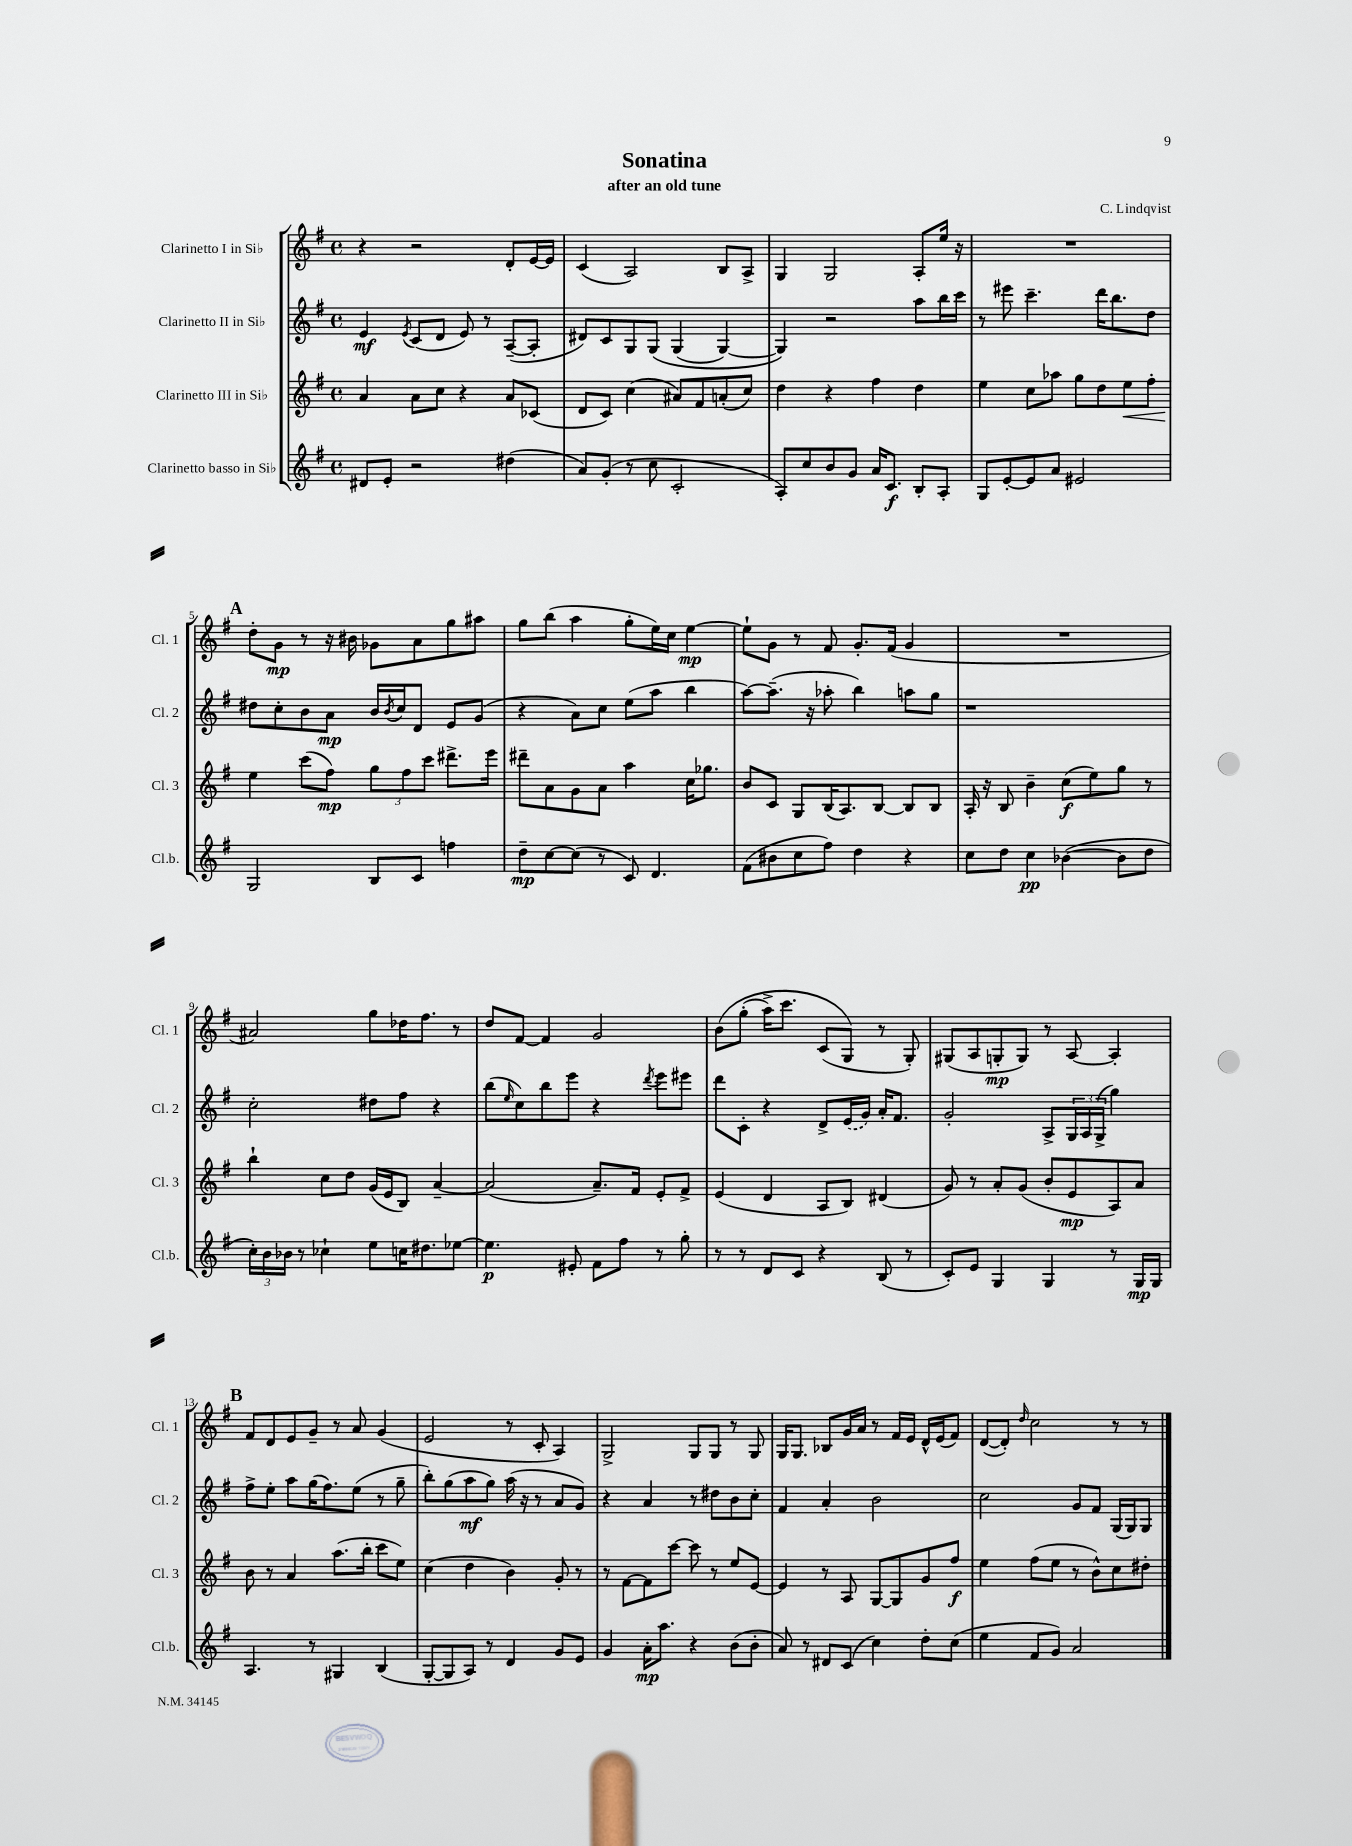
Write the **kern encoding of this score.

**kern	**dynam	**kern	**dynam	**kern	**dynam	**kern	**dynam
*part4	*part4	*part3	*part3	*part2	*part2	*part1	*part1
*staff4	*staff4	*staff3	*staff3	*staff2	*staff2	*staff1	*staff1
*I"Clarinetto basso in Si♭	*	*I"Clarinetto III in Si♭	*	*I"Clarinetto II in Si♭	*	*I"Clarinetto I in Si♭	*
*I'Cl.b.	*	*I'Cl. 3	*	*I'Cl. 2	*	*I'Cl. 1	*
*clefG2	*	*clefG2	*	*clefG2	*	*clefG2	*
*k[f#]	*	*k[f#]	*	*k[f#]	*	*k[f#]	*
*M4/4	*	*M4/4	*	*M4/4	*	*M4/4	*
*met(c)	*	*met(c)	*	*met(c)	*	*met(c)	*
=1	=1	=1	=1	=1	=1	=1	=1
8d#X/L	.	4a/	.	4e/	mf	4r	.
8e'/J	.	.	.	.	.	.	.
.	.	.	.	8qe/	.	.	.
2r	.	8a\L	.	(8c/L	.	2r	.
.	.	8cc\J	.	8d/J	.	.	.
.	.	4r	.	8e/)	.	.	.
.	.	.	.	8r	.	.	.
(4dd#X\	.	8a/L	.	([8A~/L	.	8d'/L	.
.	.	(8c-X/J	.	8A'/J]	.	[16e/L	.
.	.	.	.	.	.	16e/JJ]	.
=2	=2	=2	=2	=2	=2	=2	=2
8a/L)	.	8d/L	.	8d#X/L)	.	(4c/	.
(8g'/J	.	8c/J)	.	8c/	.	.	.
8r	.	(4cc\	.	8G/	.	2A/)	.
8cc\	.	.	.	(8G/J	.	.	.
2c'/	.	8a#X/L)	.	(4G/	.	.	.
.	.	8f#/	.	.	.	.	.
.	.	(8an'/	.	[4G/)	.	8B/L	.
.	.	8cc/J)	.	.	.	8A^/J	.
=3	=3	=3	=3	=3	=3	=3	=3
8A'/L)	.	4dd\	.	4G/])	.	4G/	.
8cc/	.	.	.	.	.	.	.
8b/	.	4r	.	2r	.	2G/	.
8g/J	.	.	.	.	.	.	.
16a/KL	.	4ff#\	.	.	.	.	.
8.c/J	f	.	.	.	.	.	.
8B'/L	.	4dd\	.	8aa\L	.	8A'/L	.
8A'/J	.	.	.	16bb\L	.	16ee/Jk	.
.	.	.	.	16ccc\JJ	.	16r	.
=4	=4	=4	=4	=4	=4	=4	=4
8G/L	.	4ee\	.	8r	.	1r	.
[8e'/	.	.	.	8eee#X\	.	.	.
8e/]	.	8cc\L	.	4.ccc~\	.	.	.
8a/J	.	8aa-X\J	.	.	.	.	.
2e#X/	.	8gg\L	.	.	.	.	.
.	.	8dd\	.	16ddd\KL	.	.	.
.	.	.	.	8.bb\	.	.	.
!	!	!	!LO:HP:b	!	!	!	!
.	.	8ee\	<	.	.	.	.
.	.	8ff#'\J	.	8dd\J	.	.	.
!!LO:LB:g=z
!!LO:REH:place=s1:t=A
=5	=5	=5	=5	=5	=5	=5	=5
2G/	.	4ee\	.	8dd#X\L	.	8dd'\L	.
.	.	.	.	8cc'\	.	8g\J	mp
.	.	(8ccc\L	[	8b\	.	8r	.
.	.	8ff#\J)	mp	8a\J	mp	16r	.
.	.	.	.	.	.	16b#X\	.
8B/L	.	12gg\L	.	16b/LL	.	8g-X\L	.
.	.	.	.	8qb/	.	.	.
.	.	.	.	16cc/J	.	.	.
.	.	12ff#\	.	.	.	.	.
8c/J	.	.	.	8d/J	.	8a\	.
.	.	12ccc\J	.	.	.	.	.
4ffn\	.	8.ddd#X^\L	.	8e/L	.	8gg\	.
.	.	.	.	(8g/J	.	8aa#X\J	.
.	.	16eee\Jk	.	.	.	.	.
=6	=6	=6	=6	=6	=6	=6	=6
8dd~\L	mp	8ddd#X~\L	.	4r	.	8gg\L	.
[8cc\	.	8a\	.	.	.	(8bb\J	.
(8cc\J]	.	8g\	.	8a\L)	.	4aa\	.
8r	.	8a\J	.	8cc\J	.	.	.
8c/)	.	4aa\	.	(8ee\L	.	8gg'\L	.
4.d/	.	.	.	8aa\J	.	16ee\L)	.
.	.	.	.	.	.	16cc\JJ	.
.	.	16cc\KL	.	4bb\	.	[4ee\	mp
.	.	8.gg-X\J	.	.	.	.	.
=7	=7	=7	=7	=7	=7	=7	=7
(8f#\L	.	8b/L	.	[8aa\L)	.	8ee`\L]	.
8b#X\	.	8c/J	.	(8.aa~\J]	.	8g\J	.
8cc\	.	8G/L	.	.	.	8r	.
.	.	.	.	16r	.	.	.
8ff#\J)	.	(16B/K	.	8aa-X'\	.	8f#/	.
.	.	8.A/)	.	.	.	.	.
4dd\	.	.	.	4bb\)	.	8.g'/L	.
.	.	[8B/J	.	.	.	.	.
.	.	.	.	.	.	(16f#/Jk	.
4r	.	8B/L]	.	8aan\L	.	4g/	.
.	.	8B/J	.	8gg\J	.	.	.
=8	=8	=8	=8	=8	=8	=8	=8
8cc\L	.	16A'/	.	1r	.	1r	.
.	.	16r	.	.	.	.	.
8dd\J	.	8B/	.	.	.	.	.
4cc\	pp	4b~\	.	.	.	.	.
([4b-X\	.	(8cc\L	f	.	.	.	.
.	.	8ee\)	.	.	.	.	.
8b-\L]	.	8gg\J	.	.	.	.	.
8dd\J	.	8r	.	.	.	.	.
!!LO:LB:g=z
=9	=9	=9	=9	=9	=9	=9	=9
24cc'\LL)	.	4bb`\	.	2cc'\	.	2a#X/)	.
24b\	.	.	.	.	.	.	.
24b-X\JJ	.	.	.	.	.	.	.
8r	.	.	.	.	.	.	.
4cc-X`\	.	8cc\L	.	.	.	.	.
.	.	8dd\J	.	.	.	.	.
8ee\L	.	(16g/LL	.	8dd#X\L	.	8gg\L	.
.	.	16e/J	.	.	.	.	.
16ccn\K	.	8B/J)	.	8ff#\J	.	16dd-X\K	.
8.dd#X\	.	.	.	.	.	8.ff#\J	.
.	.	[4a~/	.	4r	.	.	.
[8ee-X\J	.	.	.	.	.	8r	.
=10	=10	=10	=10	=10	=10	=10	=10
4.ee-\]	p	(2a/]	.	(8bb\L	.	8dd/L	.
.	.	.	.	16qqee/	.	.	.
.	.	.	.	8cc\)	.	[8f#/J	.
.	.	.	.	8bb\	.	4f#/]	.
8e#X'/	.	.	.	8eee\J	.	.	.
8f#\L	.	8.a~/L)	.	4r	.	2g/	.
8ff#\J	.	.	.	.	.	.	.
.	.	16f#/Jk	.	.	.	.	.
.	.	.	.	8qddd/	.	.	.
8r	.	8e'/L	.	8eee\L	.	.	.
8gg'\	.	8f#^/J	.	8eee#X\J	.	.	.
=11	=11	=11	=11	=11	=11	=11	=11
8r	.	(4e/	.	8ddd\L	.	(8b\L	.
8r	.	.	.	8c'\J	.	(8gg'\J	.
8d/L	.	4d/	.	4r	.	16aa^\KL)	.
.	.	.	.	.	.	8.ccc\J	.
8c/J	.	.	.	.	.	.	.
4r	.	8A/L	.	8d^/L	.	(8c/L	.
.	.	8B/J)	.	(16e/L	.	8G/J)	.
.	.	.	.	16g/JJ)	.	.	.
(8B/	.	(4d#X/	.	16a'/KL	.	8r	.
.	.	.	.	8.f#/J	.	.	.
8r	.	.	.	.	.	8G'/)	.
=12	=12	=12	=12	=12	=12	=12	=12
8c'/L)	.	8g/)	.	2g'/	.	(8G#X/L	.
8e/J	.	8r	.	.	.	8A/	.
4G/	.	8a'/L	.	.	.	8Gn'/	mp
.	.	(8g/J	.	.	.	8G/J)	.
4G/	.	8b'/L	.	8A^/L	.	8r	.
.	.	8e/	mp	24G/L	.	[8A/	.
.	.	.	.	24A/	.	.	.
.	.	.	.	(24G^/JJ	.	.	.
8r	.	8A/)	.	4gg\)	.	4A'/]	.
16G/LL	mp	8a/J	.	.	.	.	.
16G/JJ	.	.	.	.	.	.	.
!!LO:LB:g=z
!!LO:REH:place=s1:t=B
=13	=13	=13	=13	=13	=13	=13	=13
4.A/	.	8b\	.	8ff#^\L	.	8f#/L	.
.	.	8r	.	8ee'\J	.	8d/	.
.	.	4a/	.	8aa\L	.	8e/	.
8r	.	.	.	(16gg\K	.	8g~/J	.
.	.	.	.	8.ff#\)	.	.	.
4G#X/	.	(8.aa\L	.	.	.	8r	.
.	.	.	.	(8ee\J	.	8a/	.
.	.	16bb'\Jk	.	.	.	.	.
(4B/	.	8ccc\L	.	8r	.	(4g/	.
.	.	8ee\J)	.	8gg~\	.	.	.
=14	=14	=14	=14	=14	=14	=14	=14
[8G'/L	.	(4cc\	.	8bb'\L)	.	2e/	.
8G/]	.	.	.	(8gg\	.	.	.
8A/J)	.	4dd\	.	8aa\	mf	.	.
8r	.	.	.	8gg\J)	.	.	.
4d/	.	4b\)	.	(16aa\	.	8r	.
.	.	.	.	16r	.	.	.
.	.	.	.	8r	.	8c'/	.
8g/L	.	8g'/	.	8a/L	.	4A/)	.
8e/J	.	8r	.	8g/J)	.	.	.
=15	=15	=15	=15	=15	=15	=15	=15
4g/	.	8r	.	4r	.	2G^/	.
.	.	[8f#\L	.	.	.	.	.
16a'\KL	mp	8f#\]	.	4a/	.	.	.
8.aa\J	.	.	.	.	.	.	.
.	.	[8ccc\J	.	.	.	.	.
4r	.	8ccc\]	.	8r	.	8G/L	.
.	.	8r	.	8dd#X\L	.	8G/J	.
(8b\L	.	8ee/L	.	8b\	.	8r	.
8b'\J	.	[8e/J	.	8cc'\J	.	8G/	.
=16	=16	=16	=16	=16	=16	=16	=16
8a/)	.	4e/]	.	4f#/	.	16G/KL	.
.	.	.	.	.	.	8.G/J	.
8r	.	.	.	.	.	.	.
8d#X/L	.	8r	.	4a'/	.	8B-X/L	.
(8c/J	.	8A/	.	.	.	16g/L	.
.	.	.	.	.	.	16a/JJ	.
4cc\)	.	[8G/L	.	2b\	.	8r	.
.	.	8G/]	.	.	.	16f#/LL	.
.	.	.	.	.	.	16e/JJ	.
8dd'\L	.	8g/	.	.	.	16d^^/LL	.
.	.	.	.	.	.	(16e/J	.
(8cc\J	.	8ff#/J	f	.	.	8f#/J)	.
=17	=17	=17	=17	=17	=17	=17	=17
4ee\	.	4ee\	.	2cc\	.	([8d/L	.
.	.	.	.	.	.	8d'/J])	.
.	.	.	.	.	.	16qqdd/	.
8f#/L	.	(8ff#\L	.	.	.	2cc\	.
8g/J)	.	8ee\J	.	.	.	.	.
2a/	.	8r	.	8g/L	.	.	.
.	.	8b^^\L)	.	8f#/J	.	.	.
.	.	8cc\	.	(16G/LL	.	8r	.
.	.	.	.	16G/J)	.	.	.
.	.	8dd#X'\J	.	8G/J	.	8r	.
==	==	==	==	==	==	==	==
*-	*-	*-	*-	*-	*-	*-	*-
